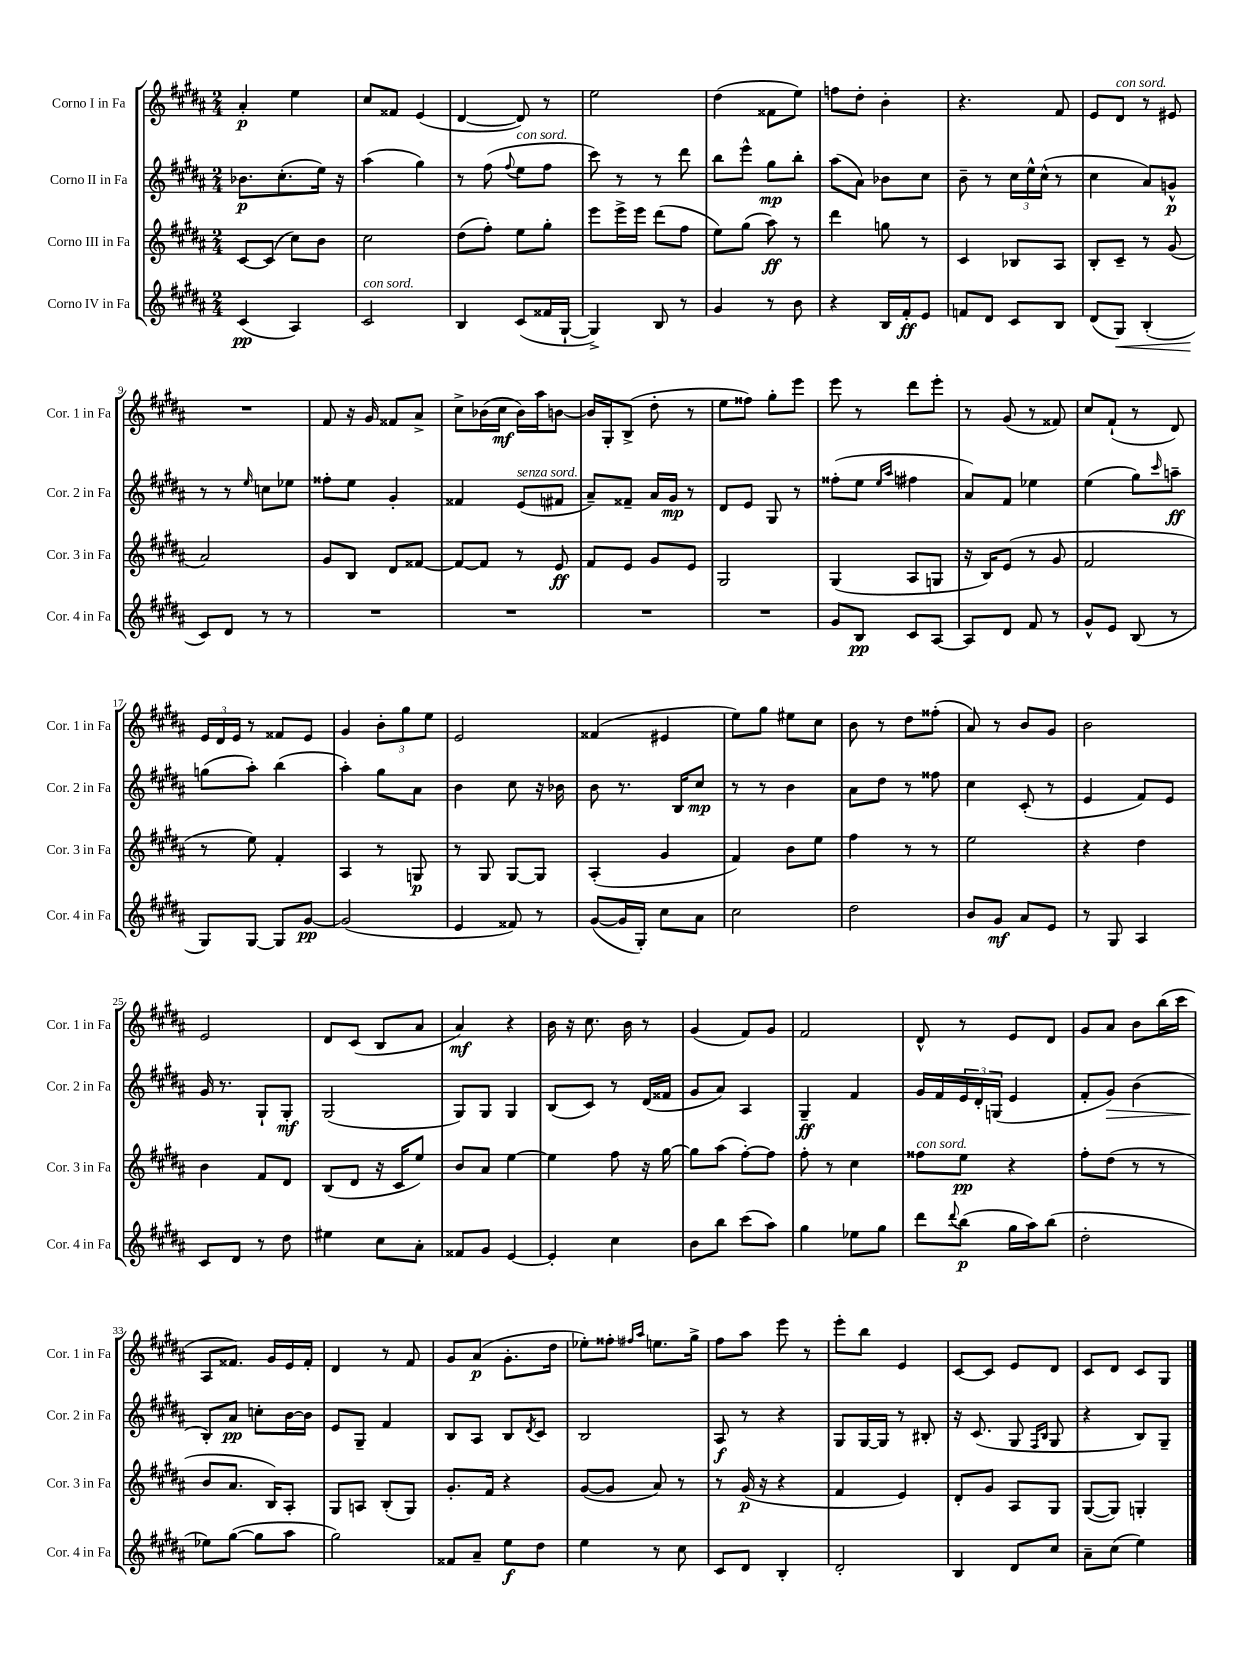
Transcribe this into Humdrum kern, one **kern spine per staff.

**kern	**kern	**kern	**kern
*staff4	*staff3	*staff2	*staff1
*clefG2	*clefG2	*clefG2	*clefG2
*k[f#c#g#d#a#]	*k[f#c#g#d#a#]	*k[f#c#g#d#a#]	*k[f#c#g#d#a#]
*M2/4	*M2/4	*M2/4	*M2/4
(4c#	[8c#	8.b-	4a#'
.	(8c#]	.	.
.	.	(8.cc#'	.
4A#)	8cc#)	.	4ee
.	8b	16ee)	.
.	.	16r	.
=	=	=	=
2c#	2cc#	(4aa#	8cc#
.	.	.	8f##
.	.	4gg#)	(4e
=	=	=	=
4B	(8dd#	8r	[4d#
.	8ff#')	(8ff#	.
.	.	8qqff#	.
(8c#	8ee	8ee	8d#])
16f##	8gg#'	8ff#	8r
[16G#`	.	.	.
=	=	=	=
4G#^])	8eee	8ccc#)	2ee
.	16eee^	8r	.
.	16eee	.	.
8B	(8ddd#	8r	.
8r	8ff#	8ddd#	.
=	=	=	=
4g#	8ee)	8bb	(4dd#
.	(8gg#	8eee^^	.
8r	8aa#)	8gg#	8f##
8b	8r	8bb'	8ee)
=	=	=	=
4r	4ddd#	(8aa#	8ff
.	.	8a#)	8dd#'
16B	8gg	8b-	4b'
16f#'	.	.	.
8e	8r	8cc#	.
=	=	=	=
8f	4c#	8b~	4.r
8d#	.	8r	.
8c#	8B-	24cc#	.
.	.	24ee^^	.
.	.	(24cc#^^	.
8B	8A#	8r	8f#
=	=	=	=
(8d#	8B'	4cc#	8e
8G#)	8c#~	.	8d#
(4B'	8r	8a#)	8r
.	(8g#	8g^^	8e#
=	=	=	=
8c#)	2a#)	8r	2r
8d#	.	8r	.
.	.	16qqee	.
8r	.	8cc	.
8r	.	8ee-	.
=	=	=	=
2r	8g#	8ff##'	8f#
.	8B	8ee	16r
.	.	.	16g#
.	8d#	4g#'	8f##
.	[8f##	.	8a#^
=	=	=	=
2r	8f##_	4f##	8cc#^
.	8f##]	.	(16b-
.	.	.	16cc#
.	8r	(8e	16b-)
.	.	.	16aa#
.	8e	8f#	[8b
=	=	=	=
2r	8f#	8a#~)	16b]
.	.	.	16G#'
.	8e	8f##~	(8B^
.	8g#	16a#	8dd#'
.	.	16g#	.
.	8e	8r	8r
=	=	=	=
2r	2G#	8d#	8ee
.	.	8e	8ff##)
.	.	8G#	8gg#'
.	.	8r	8eee
=	=	=	=
8g#	(4G#	(8ff##'	8eee
8B	.	8ee	8r
.	.	16qqee	.
.	.	16qqaa#	.
8c#	8A#	4ff#	8ddd#
[8A#	8G	.	8eee'
=	=	=	=
8A#]	16r	8a#)	8r
.	16B)	.	.
8d#	(8e	8f#	(8g#
8f#	8r	4ee-	8r
8r	8g#	.	8f##)
=	=	=	=
8g#^^	2f#	(4ee	8cc#
8e	.	.	(8f#`
(8B	.	8gg#)	8r
.	.	16qqccc#	.
8r	.	8aa~	8d#)
=	=	=	=
8G#)	8r	(8gg	24e
.	.	.	24d#
.	.	.	24e
[8G#	8ee)	8aa#')	8r
8G#]	4f#'	(4bb	8f##
[8g#	.	.	8e
=	=	=	=
(2g#]	4A#	4aa#')	4g#
.	8r	8gg#	12b'
.	.	.	12gg#
.	8G	8a#	.
.	.	.	12ee
=	=	=	=
4e	8r	4b	2e
.	8G#	.	.
8f##)	[8G#	8cc#	.
8r	8G#]	16r	.
.	.	16b-	.
=	=	=	=
([8g#	(4A#'	8b	(4f##
16g#]	.	8.r	.
16G#')	.	.	.
8cc#	4g#	.	4e#
.	.	16B	.
8a#	.	8cc#	.
=	=	=	=
2cc#	4f#)	8r	8ee)
.	.	8r	8gg#
.	8b	4b	8ee#
.	8ee	.	8cc#
=	=	=	=
2dd#	4ff#	8a#	8b
.	.	8dd#	8r
.	8r	8r	8dd#
.	8r	8ff##	(8ff##'
=	=	=	=
8b	2ee	4cc#	8a#)
8g#	.	.	8r
8a#	.	(8c#'	8b
8e	.	8r	8g#
=	=	=	=
8r	4r	4e	2b
8G#	.	.	.
4A#	4dd#	8f#)	.
.	.	8e	.
=	=	=	=
8c#	4b	16g#	2e
.	.	8.r	.
8d#	.	.	.
8r	8f#	8G#`	.
8dd#	8d#	8G#'	.
=	=	=	=
4ee#	(8B	(2G#	8d#
.	8d#	.	(8c#
8cc#	16r	.	8B
.	16c#	.	.
8a#'	8ee)	.	8a#
=	=	=	=
8f##	8b	8G#)	4a#)
8g#	8a#	8G#	.
[4e	[4ee	4G#	4r
=	=	=	=
4e']	4ee]	(8B	16b
.	.	.	16r
.	.	8c#)	8.cc#
4cc#	8ff#	8r	.
.	.	.	16b
.	16r	(16d#	8r
.	[16gg#	16f##	.
=	=	=	=
8b	8gg#]	8g#	(4g#
8bb	(8aa#	8a#)	.
(8ccc#	[8ff#')	4A#	8f#)
8aa#)	8ff#]	.	8g#
=	=	=	=
4gg#	8ff#'	4G#~	2f#
.	8r	.	.
8ee-	4cc#	4f#	.
8gg#	.	.	.
=	=	=	=
8ddd#	8ff##	16g#	8d#^^
.	.	16f#	.
8qqddd#	.	.	.
(8bb	8ee	24e	8r
.	.	24d#'	.
.	.	(24G	.
16gg#	4r	4e	8e
16aa#)	.	.	.
(8bb	.	.	8d#
=	=	=	=
2dd#'	8ff#'	8f#'	8g#
.	(8dd#	8g#)	8a#
.	8r	(4b	8b
.	8r	.	(16bb
.	.	.	16ccc#
=	=	=	=
8ee-)	8b	8B')	8A#
([8gg#	8.a#	8a#	8.f##)
8gg#]	.	8cc'	.
.	16B)	.	16g#
8aa#	8A#'	[16b	16e
.	.	16b]	16f##'
=	=	=	=
2gg#)	8G#	8e	4d#
.	8A	8G#~	.
.	(8B'	4f#	8r
.	8G#)	.	8f#
=	=	=	=
8f##	8.g#'	8B	8g#
8a#~	.	8A#	(8a#
.	16f#	.	.
8ee	4r	8B	8.g#'
.	.	8qd#	.
8dd#	.	8c#	.
.	.	.	16dd#
=	=	=	=
4ee	([8g#	2B	8ee-')
.	8g#]	.	8ff##'
.	.	.	16qqff#
.	.	.	16qqaa#
8r	8a#)	.	8.ee
8cc#	8r	.	.
.	.	.	16gg#^
=	=	=	=
8c#	8r	8A#	8ff#
8d#	(16g#	8r	8aa#
.	16r	.	.
4B'	4r	4r	8eee
.	.	.	8r
=	=	=	=
2d#'	4f#	8G#	8eee'
.	.	[16G#	8bb
.	.	16G#]	.
.	4e)	8r	4e
.	.	8B#'	.
=	=	=	=
4B	8d#'	16r	[8c#
.	.	(8.c#	.
.	8g#	.	8c#]
8d#	8A#	8G#	8e
.	.	16qqF#	.
.	.	16qqB	.
8cc#	8G#	8G#	8d#
=	=	=	=
8a#~	([8G#	4r	8c#
(8cc#	8G#])	.	8d#
4ee)	4G'	8B)	8c#
.	.	8G#~	8G#
==	==	==	==
*-	*-	*-	*-
